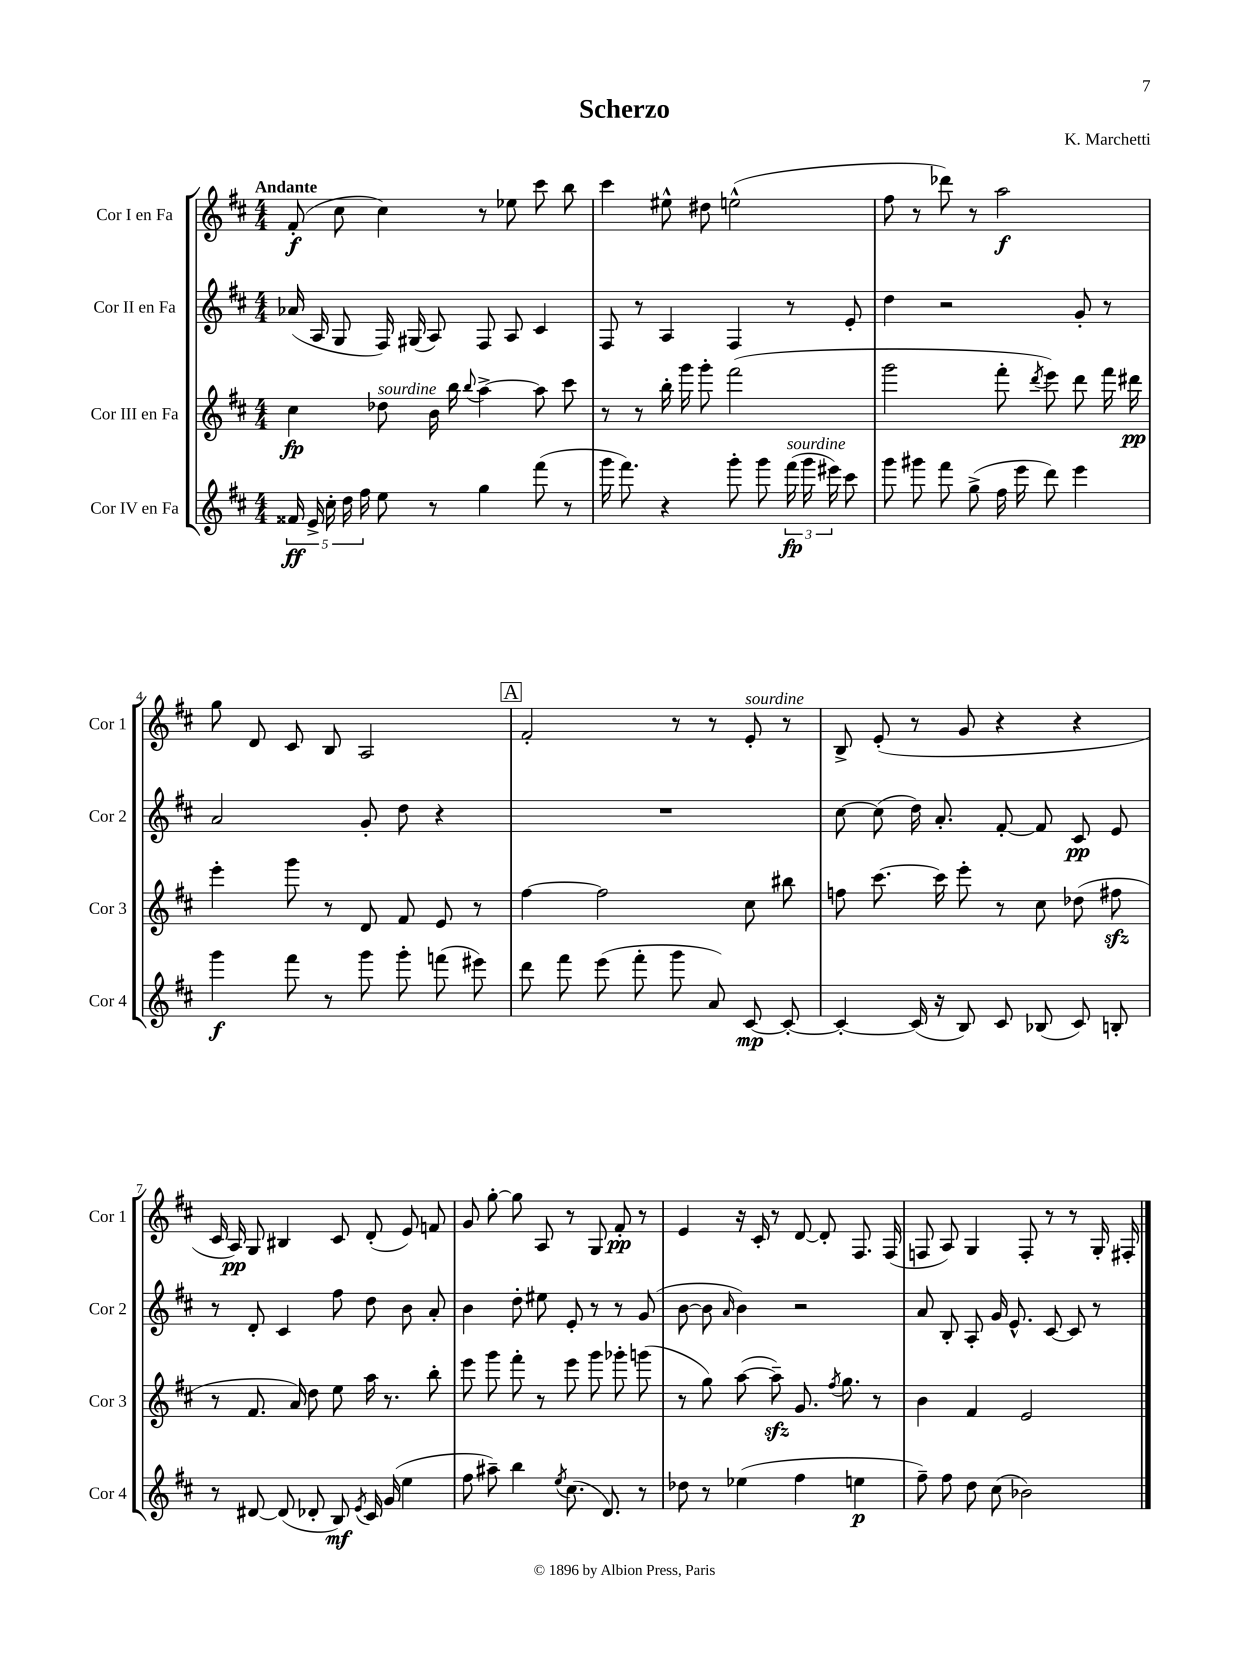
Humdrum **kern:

**kern	**dynam	**kern	**dynam	**kern	**dynam	**kern	**dynam
*part4	*part4	*part3	*part3	*part2	*part2	*part1	*part1
*staff4	*staff4	*staff3	*staff3	*staff2	*staff2	*staff1	*staff1
*I"Cor IV en Fa	*	*I"Cor III en Fa	*	*I"Cor II en Fa	*	*I"Cor I en Fa	*
*I'Cor 4	*	*I'Cor 3	*	*I'Cor 2	*	*I'Cor 1	*
*clefG2	*	*clefG2	*	*clefG2	*	*clefG2	*
*k[f#c#]	*	*k[f#c#]	*	*k[f#c#]	*	*k[f#c#]	*
*M4/4	*	*M4/4	*	*M4/4	*	*M4/4	*
=1	=1	=1	=1	=1	=1	=1	=1
!	!	!	!	!	!	!LO:TX:a:B:t=Andante	!
20f##X/	ff	4cc#\	fp	(16a-X/	.	(8f#'/	f
20e^/	.	.	.	.	.	.	.
.	.	.	.	16A/	.	.	.
20cc#'\	.	.	.	.	.	.	.
.	.	.	.	8G/	.	8cc#\	.
20dd\	.	.	.	.	.	.	.
20ff#\	.	.	.	.	.	.	.
!	!	!LO:TX:a:i:t=sourdine	!	!	!	!	!
8ee\	.	8dd-X\	.	16F#/)	.	4cc#\)	.
.	.	.	.	(16G#X/	.	.	.
8r	.	16b\	.	8A/)	.	.	.
.	.	16bb\	.	.	.	.	.
.	.	8qqbb/	.	.	.	.	.
4gg\	.	[4aa^\	.	8F#/	.	8r	.
.	.	.	.	8A/	.	8ee-X\	.
(8fff#\	.	8aa\]	.	4c#/	.	8ccc#\	.
8r	.	8ccc#\	.	.	.	8bb\	.
=2	=2	=2	=2	=2	=2	=2	=2
16ggg\	.	8r	.	8F#/	.	4ccc#\	.
8.fff#\)	.	.	.	.	.	.	.
.	.	8r	.	8r	.	.	.
4r	.	16bb'\	.	4A/	.	8ee#X^^\	.
.	.	16ggg\	.	.	.	.	.
.	.	8ggg'\	.	.	.	8dd#X\	.
8ggg'\	.	(2fff#\	.	4F#/	.	(2een^^\	.
8ggg\	.	.	.	.	.	.	.
!LO:TX:a:i:t=sourdine	!	!	!	!	!	!	!
(24fff#\	fp	.	.	8r	.	.	.
24ggg\	.	.	.	.	.	.	.
24eee#X\)	.	.	.	.	.	.	.
8ccc#\	.	.	.	8e'/	.	.	.
=3	=3	=3	=3	=3	=3	=3	=3
8ggg\	.	2ggg\	.	4dd\	.	8ff#\	.
8ggg#X\	.	.	.	.	.	8r	.
8fff#\	.	.	.	2r	.	8ddd-X\)	.
(8gg^\	.	.	.	.	.	8r	.
16ff#\	.	8fff#'\	.	.	.	2aa\	f
16eee\	.	.	.	.	.	.	.
.	.	8qddd/	.	.	.	.	.
8ddd\)	.	8eee\)	.	.	.	.	.
4eee\	.	8ddd\	.	8g'/	.	.	.
.	.	16fff#\	.	8r	.	.	.
.	.	16ddd#X\	pp	.	.	.	.
!!LO:LB:g=z
=4	=4	=4	=4	=4	=4	=4	=4
4ggg\	f	4eee'\	.	2a/	.	8gg\	.
.	.	.	.	.	.	8d/	.
8fff#\	.	8ggg\	.	.	.	8c#/	.
8r	.	8r	.	.	.	8B/	.
8ggg\	.	8d/	.	8g'/	.	2A/	.
8ggg'\	.	8f#/	.	8dd\	.	.	.
(8fffn\	.	8e/	.	4r	.	.	.
8eee#X\)	.	8r	.	.	.	.	.
!!LO:REH:place=s1:t=A
=5	=5	=5	=5	=5	=5	=5	=5
8ddd\	.	[4ff#\	.	1r	.	2f#'/	.
8fff#\	.	.	.	.	.	.	.
(8eee\	.	2ff#\]	.	.	.	.	.
8fff#'\	.	.	.	.	.	.	.
8ggg\	.	.	.	.	.	8r	.
8a/)	.	.	.	.	.	8r	.
!	!	!	!	!	!	!LO:TX:a:i:t=sourdine	!
[8c#/	mp	8cc#\	.	.	.	8e'/	.
8c#'/_	.	8bb#X\	.	.	.	8r	.
=6	=6	=6	=6	=6	=6	=6	=6
4c#'/_	.	8ffn\	.	[8cc#\	.	8B^/	.
.	.	[8.ccc#\	.	(8cc#\]	.	(8e'/	.
(16c#/]	.	.	.	16dd\)	.	8r	.
16r	.	16ccc#\]	.	8.a'/	.	.	.
8B/)	.	8eee'\	.	.	.	8g/	.
8c#/	.	8r	.	[8f#'/	.	4r	.
(8B-X/	.	8cc#\	.	8f#/]	.	.	.
8c#/)	.	(8dd-X\	.	8c#/	pp	4r	.
8Bn'/	.	8ff#Xzz\	.	8e/	.	.	.
!!LO:LB:g=z
=7	=7	=7	=7	=7	=7	=7	=7
8r	.	8r	.	8r	.	16c#/	.
.	.	.	.	.	.	16A/)	pp
[8d#X/	.	8.f#/	.	8d'/	.	8G/	.
(8d#/]	.	.	.	4c#/	.	4B#X/	.
.	.	16a/)	.	.	.	.	.
8d-X'/	.	8dd\	.	.	.	.	.
8B/)	mf	8ee\	.	8ff#\	.	8c#/	.
8qe/	.	.	.	.	.	.	.
16c#/	.	16aa\	.	8dd\	.	(8d'/	.
(16g/	.	8.r	.	.	.	.	.
4ee\	.	.	.	8b\	.	8e/)	.
.	.	8bb'\	.	8a'/	.	8fn/	.
=8	=8	=8	=8	=8	=8	=8	=8
8ff#\	.	8eee\	.	4b\	.	8g/	.
8aa#X~\)	.	8ggg\	.	.	.	[8gg'\	.
4bb\	.	8fff#'\	.	8dd'\	.	8gg\]	.
.	.	8r	.	8ee#X\	.	8A/	.
8qee/	.	.	.	.	.	.	.
(8.cc#\	.	8eee\	.	8e'/	.	8r	.
.	.	8ggg\	.	8r	.	8G/	.
8.d/)	.	.	.	.	.	.	.
.	.	8ggg-X'\	.	8r	.	8f#'/	pp
8r	.	(8gggn\	.	(8g/	.	8r	.
=9	=9	=9	=9	=9	=9	=9	=9
8dd-X\	.	8r	.	[8b\	.	4e/	.
8r	.	8gg\)	.	8b\]	.	.	.
.	.	.	.	16qqa/	.	.	.
(4ee-X\	.	([8aa\	.	4b\)	.	16r	.
.	.	.	.	.	.	16c#'/	.
.	.	8aazz~\])	.	.	.	8r	.
4ff#\	.	8.g/	.	2r	.	[8d/	.
.	.	.	.	.	.	8d'/]	.
.	.	8qff#/	.	.	.	.	.
.	.	8.gg\	.	.	.	.	.
4een\	p	.	.	.	.	8.F#/	.
.	.	8r	.	.	.	.	.
.	.	.	.	.	.	(16F#/	.
=10	=10	=10	=10	=10	=10	=10	=10
8ff#~\)	.	4b\	.	8a/	.	8Fn/	.
8ff#\	.	.	.	8B'/	.	8A/)	.
8dd\	.	4f#/	.	8A'/	.	4G/	.
(8cc#\	.	.	.	16g/	.	.	.
.	.	.	.	8.e^^/	.	.	.
2b-X\)	.	2e/	.	.	.	8F'/	.
.	.	.	.	[8c#/	.	8r	.
.	.	.	.	8c#/]	.	8r	.
.	.	.	.	8r	.	16G'/	.
.	.	.	.	.	.	16F#X'/	.
==	==	==	==	==	==	==	==
*-	*-	*-	*-	*-	*-	*-	*-
